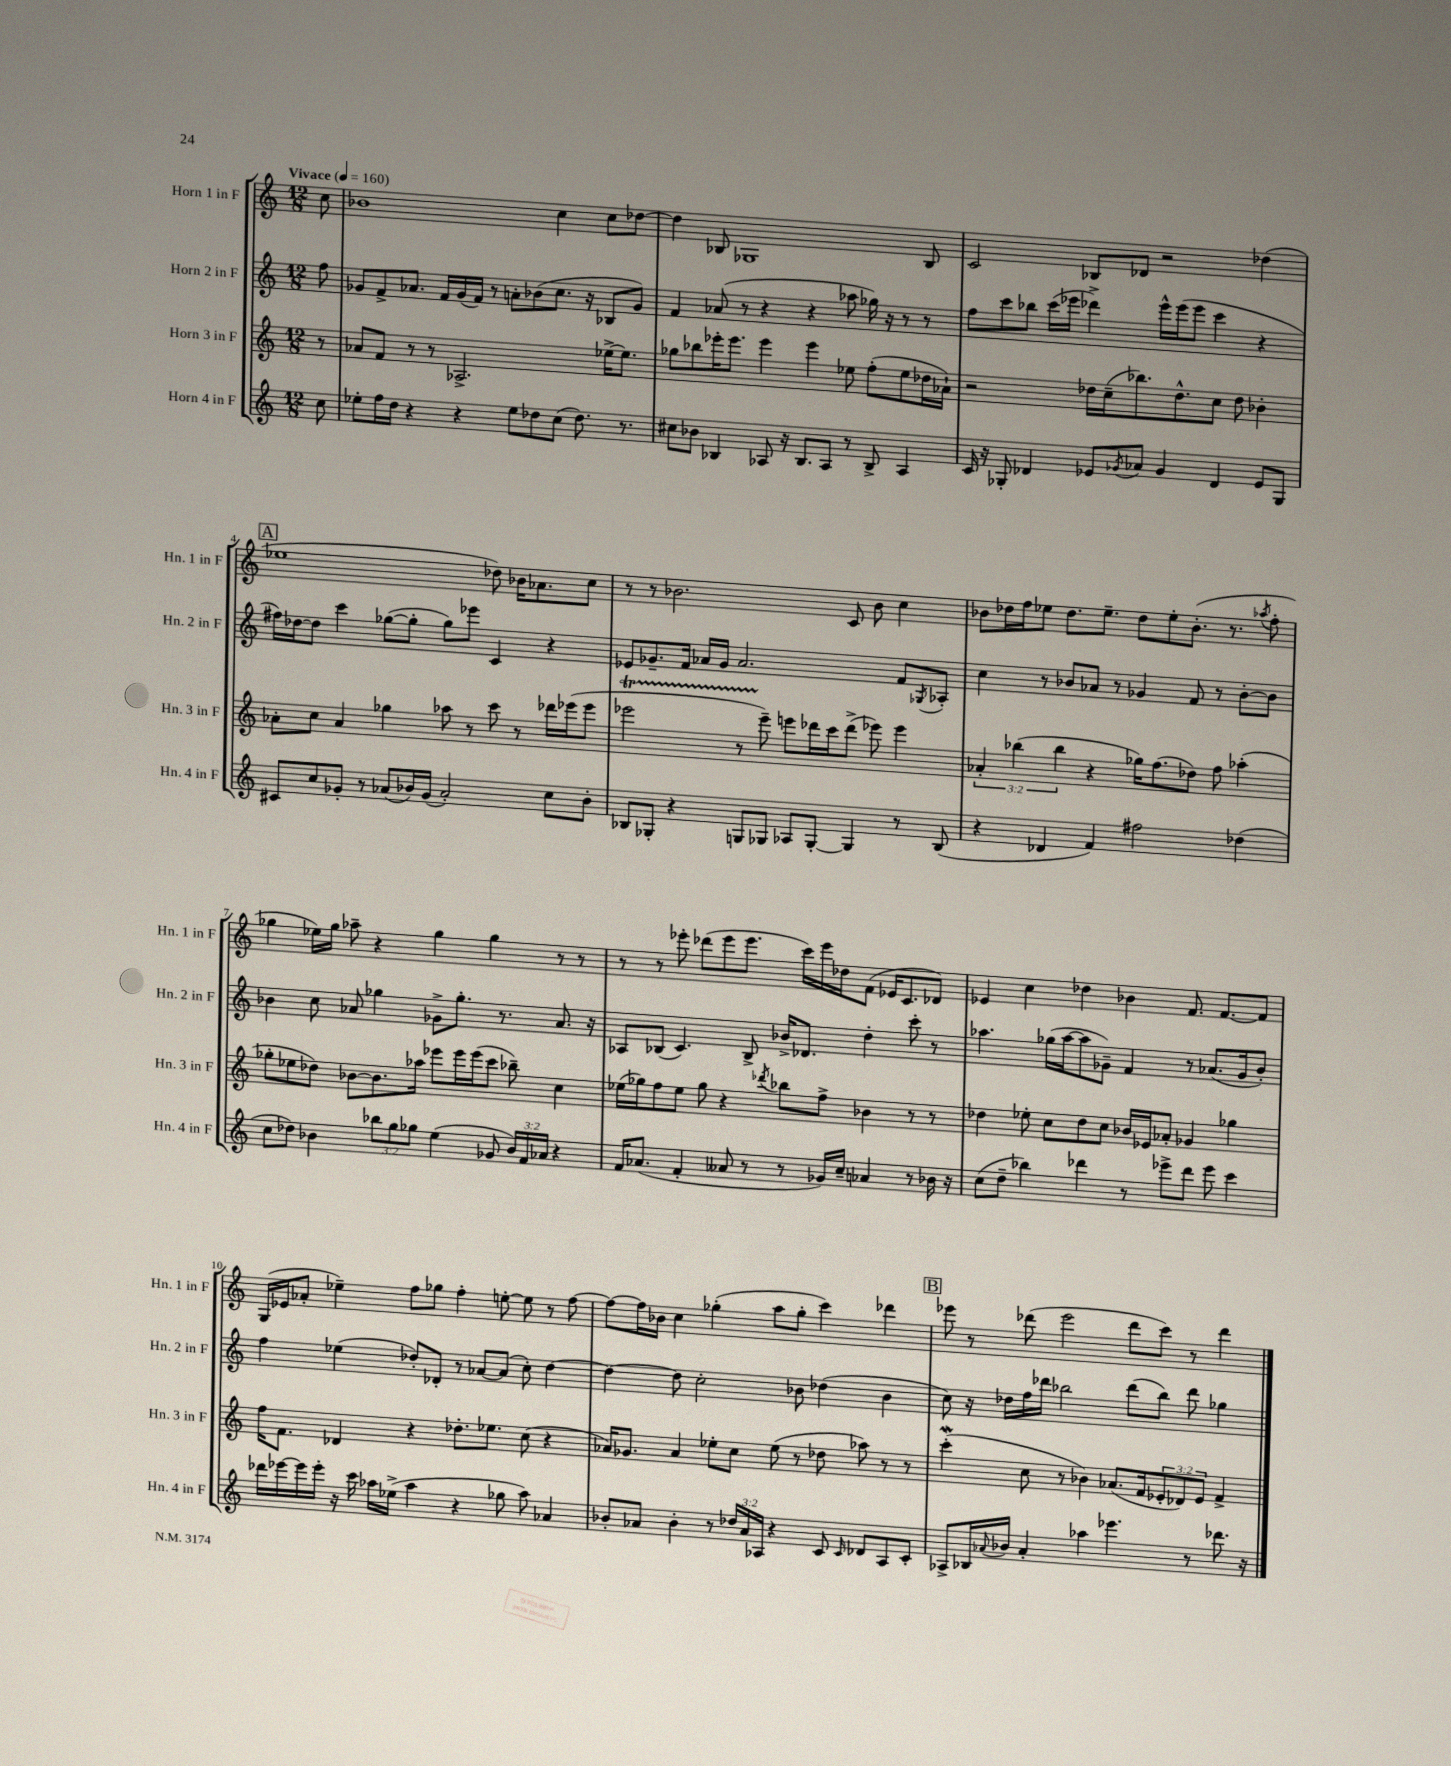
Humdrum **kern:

**kern	**kern	**kern	**kern
*part4	*part3	*part2	*part1
*staff4	*staff3	*staff2	*staff1
*I"Horn 4 in F	*I"Horn 3 in F	*I"Horn 2 in F	*I"Horn 1 in F
*I'Hn. 4 in F	*I'Hn. 3 in F	*I'Hn. 2 in F	*I'Hn. 1 in F
*clefG2	*clefG2	*clefG2	*clefG2
*k[]	*k[]	*k[]	*k[]
*M12/8	*M12/8	*M12/8	*M12/8
*MM160	*MM160	*MM160	*MM160
=	=	=	=
!	!	!	!LO:TX:a:B:t=Vivace
8cc\	8r	8ff\	8cc\
=1	=1	=1	=1
8ee-X'\L	8a-X/L	8g-X/L	1b-X
16ff\L	8f/J	8f^/	.
16dd\JJ	.	.	.
4r	8r	8.a-X/J	.
.	8r	.	.
.	.	16f/LL	.
4r	2.A-X^/	(16g-/	.
.	.	16f/JJ)	.
.	.	8r	.
8ee-\L	.	8an'\L	.
8dd-X\	.	(8b-X\	.
(8cc\J	.	8.cc\J	4cc\
8.dd-\)	.	.	.
.	.	16r	.
.	[16ee-X^\KL	8B-X/L	8cc\L
8.r	8.ee-\J]	.	.
.	.	8g-/J)	[8dd-X\J
=2	=2	=2	=2
8cc#X\L	8gg-X\L	4f/	4dd-\]
8b-X\J	8bb-X\	.	.
4B-X/	16eee-X'\K	(8a-X/	8B-X/
.	8.eee-\J	.	.
.	.	8r	1G-X
8A-X/	4eee-\	4r	.
16r	.	.	.
8.B-/L	.	.	.
.	4eee-\	4r	.
8A-/J	.	.	.
8r	8ee-X\	8aa-X\	.
8B-^/	(8ff'\L	16gg-X\)	.
.	.	16r	.
4A-/	8ee-\	8r	.
.	16dd-X\L	8r	8B-/
.	16a-X`\JJ)	.	.
=3	=3	=3	=3
16c/	2r	8ff\L	2c/
16r	.	.	.
8G-X'/	.	8ccc\	.
4d-X/	.	8bb-X\J	.
.	.	(16ccc\LL	.
.	.	16eee-X\JJ	.
8e-X/L	16dd-X\LL	4ddd-X^\)	8B-X/L
.	(16cc~\J	.	.
8qg-X/	.	.	.
8a-X/J	8.bb-X\)	.	8d-X/J
4g-/	.	16eee-^^\LL	2r
.	8.dd-^^\	(16eee-\J	.
.	.	8eee-\J	.
4d-/	8cc\J	4ccc\	.
.	8dd-\	.	.
8e-/L	4b-X'\	4r	(4dd-X\
8G-/J	.	.	.
!!LO:LB:g=z
!!LO:REH:place=s1:t=A
=4	=4	=4	=4
8c#X/L	8a-X'\L	16ff#X\LL)	1ee-X
.	.	[16dd-X\J	.
8cc/	8cc\J	8dd-\J]	.
8g-X'/J	4a-/	4ccc\	.
8r	.	.	.
(8a-X/L	4gg-X\	([8gg-X\L	.
16b-X/L)	.	8gg-'\J]	.
(16g-/JJ	.	.	.
2a-'/)	8aa-X\	8gg-\L)	.
.	8r	8eee-X\J	.
.	8ccc\	4c/	8dd-X\)
.	8r	.	16b-X\KL
.	.	.	8.a-X\
8cc\L	16ddd-X\LL	4r	.
.	(16eee-X\J	.	.
8b-'\J	8eee-\J	.	8cc\J
=5	=5	=5	=5
8B-X/L	2eee-XT\	8e-X/L	8r
8G-X'/J	.	8.g-X~/	8r
4r	.	.	2.b-X\
.	.	16f/Jk	.
.	.	16a-X/LL	.
.	.	16g-/JJ	.
8Gn/L	8r	2.a-/	.
8G-X/J	8eee-~\)	.	.
8A-X/L	8eeen\L	.	.
[8G-'/J	16ddd-X\L	.	.
.	16ccc\J	.	.
4G-/]	(8ddd-^\J	.	8c/
.	8eee-X\)	.	8b-\
8r	4eee-\	8f/L	4cc\
.	.	8qG-X/	.
(8B-/	.	8A-X'/J	.
=6	=6	=6	=6
4r	6a-X'/	4cc\	8b-X\L
.	.	.	16dd-X\L
.	(6bb-X\	.	.
.	.	.	16ff\J
4d-X/	.	8r	8ee-X\J
.	6bb-\	.	.
.	.	8b-X/L	8.dd-\L
4f/)	4r	8a-X/J	.
.	.	.	8.ee-~\J
.	.	8r	.
2ff#X\	16gg-X\KL)	4g-X/	8dd-\L
.	(8.ff\	.	.
.	.	.	8ee-'\
.	8dd-X\J)	8f/	(8.b-'\J
.	8ff\	8r	.
.	.	.	8.r
(4dd-X\	(4aa-X'\	[8b-'\L	.
.	.	.	8qaa-X/
.	.	8b-\J]	8ff'\
!!LO:LB:g=z
=7	=7	=7	=7
8cc\L	8gg-X'\L	4b-X\	4gg-X\
8dd-X\J)	8ee-X\	.	.
4b-X\	8dd-X\J)	8cc\	16ee-X\LL)
.	.	.	16gg-\JJ
.	[8b-X\L	8a-X/	8aa-X~\
12bb-X\L	8.b-\]	4gg-X\	4r
12gg\	.	.	.
12gg-X\J	.	.	.
.	16aa-X\Jk	.	.
(4ee\	8eee-X\L	8g-X^\L	4gg-\
.	16eee-\L	8.gg-'\J	.
.	(16eee-\J	.	.
8g-X/	8ccc\J	.	4gg-\
.	.	8.r	.
24b-/LL)	8bb-X~\)	.	.
24f/	.	.	.
24a-X/JJ	.	.	.
4r	4cc\	8.a-/	8r
.	.	.	8r
.	.	16r	.
=8	=8	=8	=8
16f/KL	(16ee-X\LL	8A-X/L	8r
(8.a-X/J	16gg-X\J)	.	.
.	8ff\	(8B-X/J	8r
4f'/	8ee-\J	4.c/)	8eee-X'\
.	8gg-\	.	(8ddd-X\L
8a--X/	4r	.	8eee-\
8r	.	8B-^/	8.eee-\J
.	8qddd-X/	.	.
8r	8bb-X\L	16b-X^/KL	.
.	.	8.d-X/J	16ccc\LL)
16g-X/LL)	8ff^\J	.	16eee-\
16cc~/JJ	.	.	16dd-X\J
4a-X/	4b-X\	4dd'\	(8f\J
.	.	.	16e-X/KL
.	.	.	8.c/
8r	8r	8ccc'\	.
16b-X\	8r	8r	8d-X/J)
16r	.	.	.
=9	=9	=9	=9
(8cc\L	4dd-X\	4.aa-X\	4e-X/
8dd~\J	.	.	.
4bb-X\)	8ee-X'\	.	4cc\
.	8cc\L	(16gg-X\LL	.
.	.	[16aa-\J	.
4ddd-X\	8dd-\	8aa-\]	4dd-X\
.	8cc\J	8g-X~\J)	.
8r	16b-X/LL	4f/	4b-X\
.	16e-X/J	.	.
8eee-X^\L	8a-X'/J	.	.
8ddd-\J	4g-X/	8r	8.f/
8eee-\	.	(8.a-X/L	.
.	.	.	[8.f/L
4ccc\	4gg-X\	.	.
.	.	16g-/k	.
.	.	8b'/J)	8f/J]
!!LO:LB:g=z
=10	=10	=10	=10
16ddd-X\LL	16ff\KL	4ff\	(16G/LL
[16eee-X\	8.f\J	.	16e-X/J
16eee-\]	.	.	8a-X'/J
16eee-'\JJ	.	.	.
16r	4d-X/	(4ee-X\	4ee-X~\)
16ccc\	.	.	.
16aa-X\LL	.	.	.
(16ee-X^\JJ	.	.	.
4aa-\	4r	8dd-X'/L)	8ff\L
.	.	8d-X'/J	8gg-X\J
4r	8.dd-X'\L	8r	4ff'\
.	.	[8a-X/L	.
.	8.ee-X\J	.	.
8gg-X\	.	(8a-/J]	[8een'\
8aa-\)	(8cc\	8cc'\)	8ee\]
4a-X/	4r	[4dd-\	8r
.	.	.	[8ff\
=11	=11	=11	=11
8b-X'/L	16a-X/KL)	4dd-\_	8ff\L_
.	8.g-X/J	.	.
8a-X/J	.	.	16ff\L]
.	.	.	16b-X\JJ
4b-'\	4a-/	8dd-\]	4cc\
.	.	2cc'\	.
8r	8ee-X'\L	.	(4gg-X'\
24dd-X/LL	8cc\J	.	.
24a-/	.	.	.
24A-X/JJ	.	.	.
4r	(8ee-\	.	8aa\L
.	8r	8b-X\	8gg-'\J
8c/	8dd-X\	(4dd-X\	4ccc\)
16qqc/	.	.	.
8d-X/L	8aa-X\)	.	.
8A-/	8r	4b-\	4ddd-X\
8c'/J	8r	.	.
!!LO:REH:place=s1:t=B
=12	=12	=12	=12
8A-X^/L	(4cccw'\	8cc\)	8eee-X\
16B-X/L	.	16r	8r
8qqa-X/	.	.	.
16b-X/JJ	.	16dd-X\LL	.
4a-'/	8cc\	16ff\	(8ddd-X\
.	.	16ddd-X\JJ	.
.	8r	2bb-X\	2eee-\
4aa-X\	4b-X\)	.	.
4.eee-X\	(8.a-X/L	.	.
.	.	(8ddd-\L	8ddd-\L
.	16f/k	.	.
.	12e-X'/	8bb-\J)	8ccc\J)
.	12d-X/)	.	.
8r	.	8ddd-\	8r
.	12e-/J	.	.
8.ddd-X\	4f^/	4gg-X\	4ddd-\
16r	.	.	.
==	==	==	==
*-	*-	*-	*-
